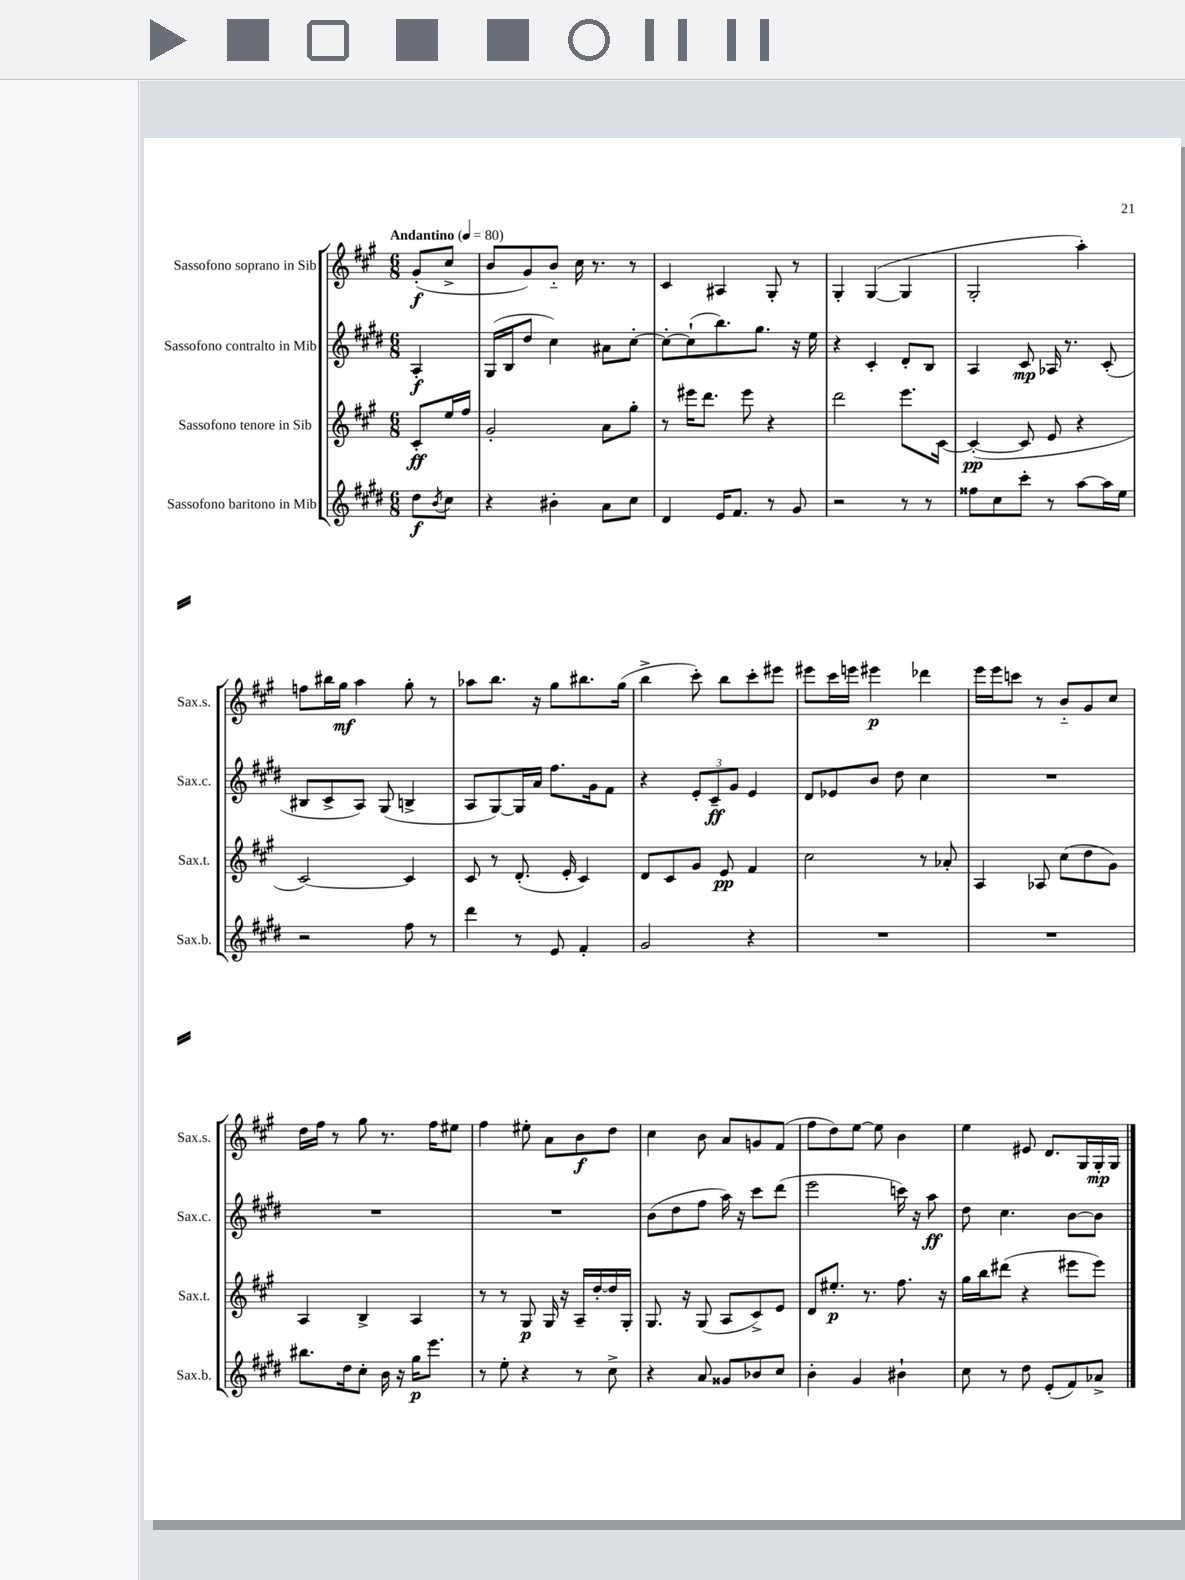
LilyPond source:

<<
\new StaffGroup <<
\new Staff = "s0" \with { instrumentName = "Sassofono soprano in Sib" shortInstrumentName = "Sax.s." } {
    \clef treble \key a \major \numericTimeSignature \time 6/8 \partial 4 \tempo "Andantino" 4 = 80
    gis'8-.\f( cis''8-> |
    b'8 gis'8) b'8-_ cis''16 r8. r8 |
    cis'4 ais4 gis8-. r8 |
    gis4-. gis4~( gis4 |
    gis2-. a''4-.) |
    f''8 bis''16 gis''16\mf a''4 gis''8-. r8 |
    aes''8 b''8. r16 gis''8 bis''8. gis''16( |
    b''4-> cis'''8-.) b''8 cis'''8-. eis'''8 |
    eis'''8 cis'''16 e'''16 eis'''4\p des'''4 |
    e'''16 e'''16 c'''8 r8 b'8-_ gis'8 cis''8 |
    d''16 fis''16 r8 gis''8 r8. fis''16 eis''8 |
    fis''4 eis''8-. a'8 b'8\f d''8 |
    cis''4 b'8 a'8 g'8 fis'8( |
    fis''8 d''8) e''8~ e''8 b'4 |
    e''4 eis'8 d'8. gis16 gis16-.\mp gis16 \bar "|." |
}
\new Staff = "s1" \with { instrumentName = "Sassofono contralto in Mib" shortInstrumentName = "Sax.c." } {
    \clef treble \key e \major \numericTimeSignature \time 6/8 \partial 4
    a4-.\f |
    gis16( b16 dis''8 cis''4) ais'8 cis''8~-. |
    cis''8~-. cis''8-!( b''8.) gis''8. r16 e''16 |
    r4 cis'4-. dis'8-. b8 |
    a4 cis'8\mp aes16 r8. cis'8-.( |
    bis8 cis'8-> a8) gis8( b4-> |
    a8 gis8~) gis16 a'16 fis''8. gis'16 fis'8 |
    r4 \tuplet 3/2 { e'8-. cis'8--\ff gis'8 } e'4 |
    dis'8 ees'8 b'8 dis''8 cis''4 |
    R2. |
    R2. |
    R2. |
    b'8( dis''8 fis''8 a''16) r16 cis'''8 dis'''8( |
    e'''2 c'''16) r16 a''8\ff |
    dis''8 cis''4. b'8~ b'8 \bar "|." |
}
\new Staff = "s2" \with { instrumentName = "Sassofono tenore in Sib" shortInstrumentName = "Sax.t." } {
    \clef treble \key a \major \numericTimeSignature \time 6/8 \partial 4
    cis'8-.\ff e''16 fis''16 |
    gis'2-. a'8 gis''8-. |
    r8 eis'''16 d'''8. eis'''8 r4 |
    d'''2 e'''8. cis'16~ |
    cis'4~-.\pp( cis'8 e'8 r4 |
    cis'2~) cis'4 |
    cis'8 r8 d'8.-.( e'16-. cis'4) |
    d'8 cis'8 gis'8 e'8\pp fis'4 |
    cis''2 r8 aes'8-. |
    a4 aes8 cis''8( d''8 gis'8) |
    a4 b4-> a4 |
    r8 r8 gis8\p gis16 r16 a16-- d''16~-. d''16 gis16-. |
    gis8. r16 gis8( a8 cis'8->) e'8 |
    d'8 eis''8.-.\p r8. fis''8. r16 |
    gis''16 b''16 dis'''8( r4 eis'''8 eis'''8) \bar "|." |
}
\new Staff = "s3" \with { instrumentName = "Sassofono baritono in Mib" shortInstrumentName = "Sax.b." } {
    \clef treble \key e \major \numericTimeSignature \time 6/8 \partial 4
    dis''8\f \acciaccatura { b'8 } cis''8 |
    r4 bis'4-. a'8 cis''8 |
    dis'4 e'16 fis'8. r8 gis'8 |
    r2 r8 r8 |
    fisis''8 cis''8 cis'''8-. r8 a''8~ a''16 e''16 |
    r2 fis''8 r8 |
    dis'''4 r8 e'8 fis'4-. |
    gis'2 r4 |
    R2. |
    R2. |
    bis''8. dis''16 cis''8-. b'16 r16 gis''16\p e'''8. |
    r8 e''8-. r4 r8 cis''8-> |
    r4 a'8 gisis'8 bes'8 cis''8 |
    b'4-. gis'4 bis'4-! |
    cis''8 r8 dis''8 e'8-.( fis'8) aes'8-> \bar "|." |
}
>>
>>
\layout { \context { \Score \remove "Bar_number_engraver" } }
